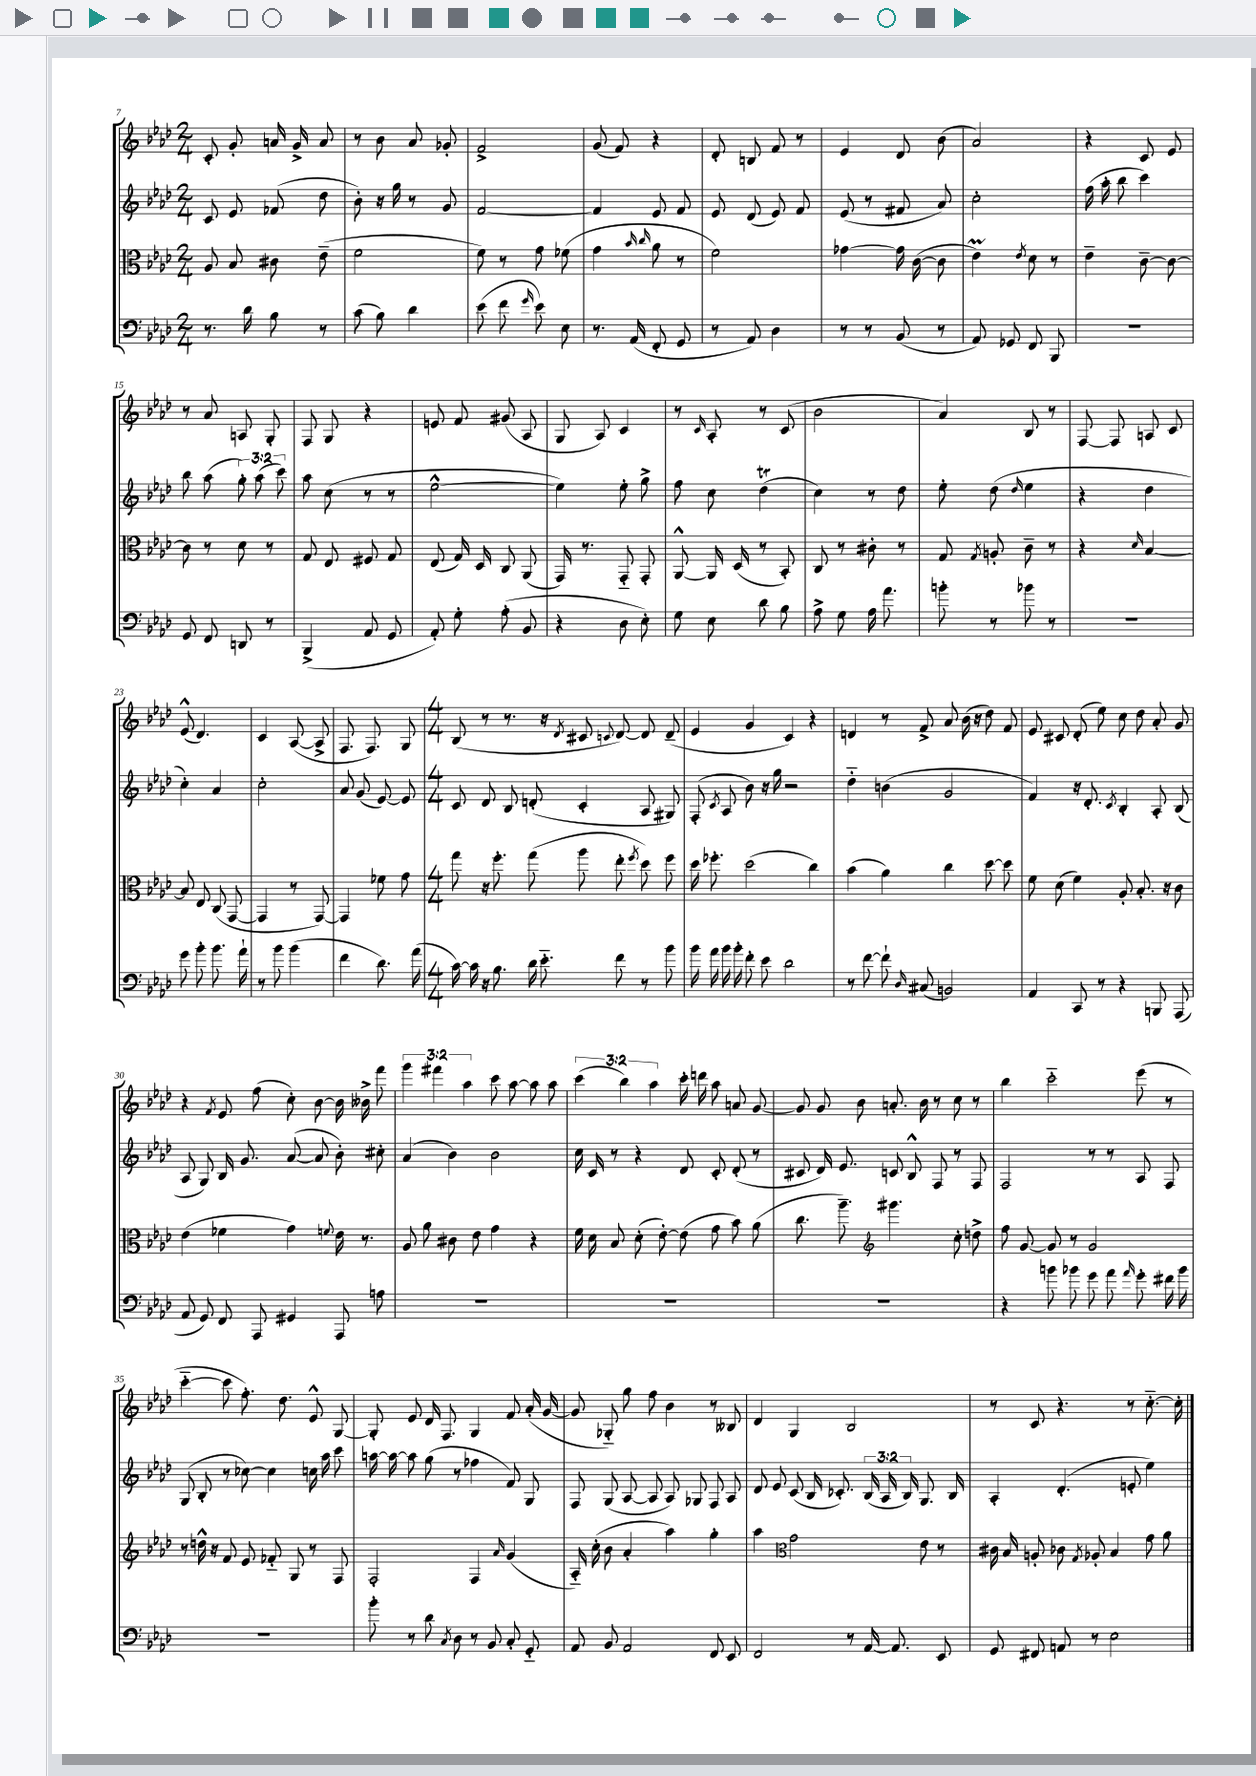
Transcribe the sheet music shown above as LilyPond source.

<<
\new StaffGroup <<
\new Staff = "s0" {
    \clef treble \key aes \major \numericTimeSignature \time 2/4 \override Staff.TupletNumber.text = #tuplet-number::calc-fraction-text
    \autoBeamOff c'8-. g'8-. a'16 g'16-> a'8 |
    r8 bes'8 aes'8 ges'8-. |
    f'2-> |
    g'8( f'8) r4 |
    des'8-. b8 f'8 r8 |
    ees'4 des'8 bes'8( |
    aes'2) |
    r4 c'8 ees'8 |
    r8 aes'8 a8 g8-. |
    f8 g8 r4 |
    e'8 f'8 gis'8( aes8 |
    g8 aes8) c'4 |
    r8 \grace { c'16 } aes8-. r8 c'8( |
    bes'2 |
    aes'4) bes8 r8 |
    f8~ f8 a8 c'8 |
    ees'8-^( des'4.) |
    c'4 aes8~( aes8-> |
    f8. f8.) g8 |
    \numericTimeSignature \time 4/4 bes8( r8 r8. r16 \acciaccatura { des'8 } cis'8 \appoggiatura { c'8 } des'8~) des'8 des'8--( |
    ees'4 g'4 c'4) r4 |
    d'4 r8 f'8-> aes'8 bes'16( r16 des''8) f'8 |
    ees'8 cis'8 des'8-.( ees''8) c''8 des''8 aes'8-. g'8 |
    r4 \acciaccatura { f'8 } ees'8 f''8( c''8-.) bes'8~ bes'16 beses'16-> f'''8 |
    \tuplet 3/2 { g'''4 fis'''4 aes''4 } c'''8 aes''8~ aes''8 aes''8 |
    \tuplet 3/2 { c'''4( bes''4) aes''4 } c'''16-. d'''16 aes''8 a'8 g'8~ |
    g'8 g'8 bes'8 a'8.-. bes'16 r8 c''8 r8 |
    bes''4 c'''2-_ ees'''8( r8 |
    c'''4~-_ c'''8 f''8.-.) des''8. ees'8-^ g8~ |
    g8-. ees'8 des'16 f8. g4 f'8 aes'16-.( g'16~ |
    g'8 ges8-_) g''8 f''8 bes'4 r8 beses8 |
    des'4 g4 bes2 |
    r8 c'8 r4. r8 c''8.~-_ c''16-. \bar "|." |
}
\new Staff = "s1" {
    \clef treble \key aes \major \numericTimeSignature \time 2/4 \override Staff.TupletNumber.text = #tuplet-number::calc-fraction-text
    \autoBeamOff c'8 ees'8 fes'8( des''8 |
    bes'8-.) r16 g''16 r8 g'8 |
    f'2~ |
    f'4 ees'8 f'8 |
    ees'8 des'8( ees'8) f'8 |
    ees'8( r8 fis'8 aes'8) |
    c''2-. |
    f''16( aes''16-. bes''8 c'''4) |
    bes''8 aes''8( \tuplet 3/2 { g''8-.) aes''8( c'''8) } |
    aes''8 c''8( r8 r8 |
    ees''2~-^ |
    ees''4) ees''8-. g''8-> |
    f''8 c''8 des''4\trill( |
    c''4) r8 des''8 |
    ees''8-. des''8( \grace { des''16 } ees''4 |
    r4 des''4 |
    c''4-.) aes'4 |
    c''2-. |
    aes'8 g'8( ees'8~) ees'8 |
    \numericTimeSignature \time 4/4 c'8 des'8 bes8 d'8-.( c'4-. aes8 gis8) |
    f8-.( \acciaccatura { c'8 } aes8 bes'8) r16 g''16 r2 |
    des''4-_ b'4( g'2 |
    f'4) r16 des'8.-. \acciaccatura { c'8 } bes4-. aes8-. bes8( |
    aes8 g8) bes16 g'8. aes'8~( aes'8 bes'8-.) cis''8-. |
    aes'4( bes'4) bes'2 |
    c''16 c'16 r8 r4 des'8 c'8-. des'8-.( r8 |
    cis'8 des'16) ees'8. c'8 bes8-^ f8 r8 f8 |
    f2 r8 r8 aes8 f8 |
    g8( bes8-. r8 ces''8~) ces''4 c''16 aes''16 c'''8 |
    a''16~ a''16~ a''8 g''8( r8 fes''4 f'8) g8 |
    f8 g8( aes8~ aes8 aes8) ges8 f8 aes8 |
    des'8 ees'8 c'8( bes16 ces'8.-.) \tuplet 3/2 { bes16( aes16 bes16) } g8. bes16 |
    aes4-. des'4.-.( e'8-. ees''4) \bar "|." |
}
\new Staff = "s2" {
    \clef alto \key aes \major \numericTimeSignature \time 2/4
    \autoBeamOff aes8 bes8 cis'8 ees'8--( |
    f'2 |
    f'8) r8 g'8 fes'8( |
    g'4 \grace { bes'16 c''16 } aes'8 r8 |
    f'2) |
    ges'4~ ges'16 c'16~( c'8 |
    ees'4\prall) \acciaccatura { ees'8 } des'8 r8 |
    ees'4-- c'8~-- c'8~ |
    c'8 r8 des'8 r8 |
    g8 ees8 fis8 g8 |
    ees8( g16) des16 c8 aes,8( |
    g,16) r8. g,8-_ g,8-. |
    aes,8~-^ aes,16 des16( r8 bes,8-.) |
    c8 r8 cis'8-. r8 |
    g8 \acciaccatura { g8 } a8-. c'8-- r8 |
    r4 \grace { des'16 } bes4~ |
    bes8 ees8 c8( g,8~ |
    g,4 r8 g,8~) |
    g,4 fes'8 g'8 |
    \numericTimeSignature \time 4/4 g''8 r16 f''8.-. g''8( aes''8 ees''8-. \acciaccatura { f''8 } des''8) f''8 |
    des''16 fes''8.-. des''2( c''4) |
    bes'4( aes'4) c''4 des''8~ des''8 |
    f'8 des'8( f'4) aes8-. bes8.-. r16 c'8 |
    ees'4( fes'4 g'4) \appoggiatura { f'8 } ees'16 r8. |
    aes8 aes'8 cis'8 ees'8 g'4 r4 |
    f'16 des'16 bes8 des'8-.( ees'8~-.) ees'8( g'8 bes'8) aes'8( |
    c''8. aes''8.--) \clef treble gis'''4. c''8-. d''8-> |
    f''8 g'8~ g'8 r8 g'2 |
    r8 d''16-^ r16 f'8 ees'8 fes'8-_ g8 r8 f8 |
    f2-. f4 \grace { aes'16 } g'4( |
    aes16-_) c''16-.( bes'8 aes'4-. aes''4) g''4-. |
    aes''4 \clef alto g'2 ees'8 r8 |
    cis'16 bes16 a8-. ces'8 \acciaccatura { g8 } aes8-. bes4 g'8 aes'8 \bar "|." |
}
\new Staff = "s3" {
    \clef bass \key aes \major \numericTimeSignature \time 2/4
    \autoBeamOff r8. des'16 bes8 r8 |
    c'8( bes8) des'4 |
    ees'8( f'8 \grace { g'16 } ees'8) ees8 |
    r8. aes,16( f,8-. g,8 |
    r8 aes,8) des4 |
    r8 r8 bes,8( r8 |
    aes,8) ges,8 f,8 bes,,8 |
    R2 |
    g,8 f,8 d,8 r8 |
    bes,,4->( aes,8 g,8 |
    aes,8-.) g8-. aes8-.( bes,8 |
    r4 des8 ees8-.) |
    g8 ees8 des'8 bes8 |
    aes8-> g8 aes16 aes'8. |
    b'8-. r8 bes'8 r8 |
    R2 |
    g'8 bes'8-. bes'8. aes'16-! |
    r8 bes'8 bes'4( |
    f'4 des'8.) aes'16( |
    \numericTimeSignature \time 4/4 c'16~) c'16 r16 bes8. des'16 ees'8.-_ f'8 r8 bes'8 |
    bes'16 aes'16 bes'16 bes'16-. f'8-. ees'8 des'2 |
    r8 f'8~ f'8-! \grace { des16 } cis8( b,2) |
    aes,4 c,8 r8 r4 b,,8 aes,,8( |
    aes,8 g,8) f,8 aes,,8 gis,4 aes,,8 a8 |
    R1 |
    R1 |
    R1 |
    r4 b'8 bes'8 g'8 aes'8 \grace { aes'16 } g'8-. fis'16 bes'16 |
    R1 |
    bes'8-. r8 des'8 \acciaccatura { c8 } des8 r8 bes,8 c8-. g,8-_ |
    aes,8 bes,8 aes,2 f,8 ees,8 |
    f,2 r8 aes,16~ aes,8. ees,8 |
    g,8 fis,8 a,8 r8 ees2 \bar "|." |
}
>>
>>
\layout { \context { \Score currentBarNumber = #7 } }
